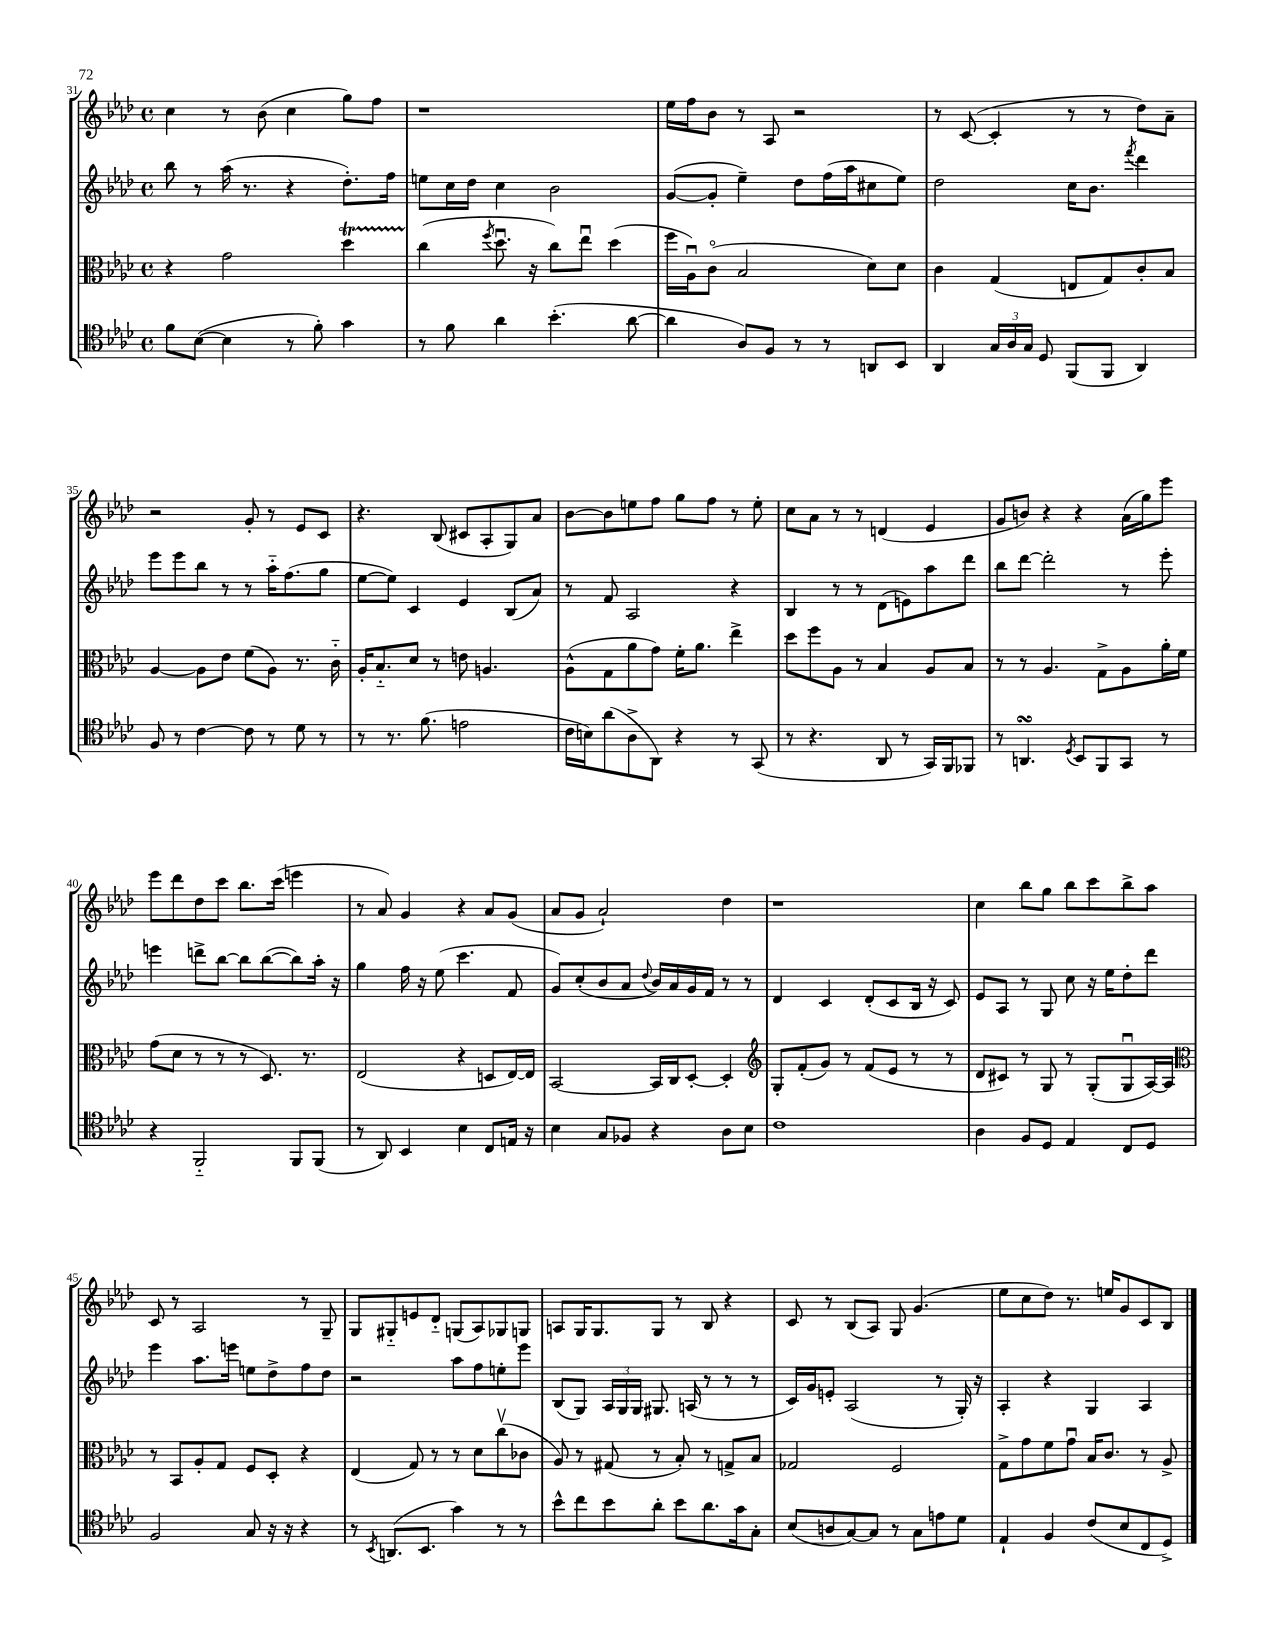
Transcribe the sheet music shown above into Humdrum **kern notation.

**kern	**kern	**kern	**kern
*staff4	*staff3	*staff2	*staff1
*clefC4	*clefC3	*clefG2	*clefG2
*k[b-e-a-d-]	*k[b-e-a-d-]	*k[b-e-a-d-]	*k[b-e-a-d-]
*M4/4	*M4/4	*M4/4	*M4/4
*met(c)	*met(c)	*met(c)	*met(c)
8f\L	4r	8bb-\	4cc\
([8B-\J	.	8r	.
4B-\]	2g\	(16aa-\	8r
.	.	8.r	.
.	.	.	(8b-\
8r	.	4r	4cc\
8f'\)	.	.	.
4g\	4dd-\	8.dd-'\L)	8gg\L)
.	.	.	8ff\J
.	.	16ff\Jk	.
=	=	=	=
8r	(4cc\	8ee\L	1r
8f\	.	16cc\L	.
.	.	16dd-\JJ	.
.	8qff/	.	.
4a-\	8.dd-u\	4cc\	.
.	16r	.	.
(4.b-'\	8cc\L)	2b-\	.
.	8ee-u\J	.	.
.	(4dd-\	.	.
[8a-\	.	.	.
=	=	=	=
4a-\]	16ff\LL	([8g/L	16ee-\LL
.	16A-u\J)	.	16ff\J
.	(8co\J	8g'/]J	8b-\J
8A-/L)	2B-/	4ee-~\)	8r
8F/J	.	.	8A-/
8r	.	8dd-\L	2r
8r	.	(16ff\L	.
.	.	16aa-\J	.
8AA/L	8d-\L)	8cc#\	.
8BB-/J	8d-\J	8ee-\J)	.
=	=	=	=
4AA-/	4c\	2dd-\	8r
.	.	.	([8c/
24G/LL	(4G/	.	4c'/]
24A-/	.	.	.
24G/JJ	.	.	.
8D-/	.	.	.
(8FF/L	8E/L	16cc\LK	8r
.	.	8.b-\J	.
8FF/J	8G/)	.	8r
.	.	8qfff/	.
4AA-/)	8c'/	4ddd-\	8dd-\L)
.	8B-/J	.	8a-~\J
=	=	=	=
8F/	[4A-/	8eee-\L	2r
8r	.	8eee-\	.
[4c\	8A-\]L	8bb-\J	.
.	8e-\J	8r	.
8c\]	(8f\L	8r	8g'/
8r	8A-\J)	16aa-'~\LK	8r
.	.	(8.ff\	.
8d-\	8.r	.	8e-/L
8r	.	8gg\J	8c/J
.	16c'~\	.	.
=	=	=	=
8r	16A-'/LK	[8ee-\L	4.r
.	8.B-'~/	.	.
8.r	.	8ee-\]J)	.
.	8d-/J	4c/	.
(8.f\	.	.	.
.	8r	.	(8B-/
2e\	8e\	4e-/	8c#/L
.	4.A/	.	8A-'/
.	.	(8B-/L	8G/)
.	.	8a-/J)	8a-/J
=	=	=	=
16c\LL	(8A-^^\L	8r	[8b-\L
16B\J)	.	.	.
(8a-\	8G\	8f/	8b-\]
8A-^\	8a-\	2A-/	8ee\
8AA-\J)	8g\J)	.	8ff\J
4r	16f'\LK	.	8gg\L
.	8.a-\J	.	.
.	.	.	8ff\J
8r	4ee-^\	4r	8r
(8GG/	.	.	8ee'\
=	=	=	=
8r	8dd-\L	4B-/	8cc\L
4.r	8ff\	.	8a-\J
.	8A-\J	8r	8r
.	8r	8r	8r
8AA-/	4B-/	(8d-\L	(4d/
8r	.	8e\)	.
16GG/LL)	8A-/L	8aa-\	4e-/
16FF/J	.	.	.
8FF-/J	8B-/J	8ddd-\J	.
=	=	=	=
8r	8r	8bb-\L	8g/L
4.AA/	8r	[8ddd-\J	8b/J)
.	4.A-/	2ddd-'\]	4r
8qD-/	.	.	.
8BB-/L	.	.	4r
8FF/	8G^\L	.	.
8GG/J	8A-\	8r	(16a-\LL
.	.	.	16gg\J)
8r	16a-'\L	8eee-'\	8eee-\J
.	16f\JJ	.	.
=	=	=	=
4r	(8g\L	4eee\	8eee-\L
.	8d-\J	.	8ddd-\
2FF'~/	8r	8ddd^\L	8dd-\
.	8r	[8bb-\J	8ccc\J
.	8r	8bb-\]L	8.bb-\L
.	8.D-/)	([8bb-\	.
.	.	.	(16ccc\Jk
8FF/L	.	8bb-\])	4eee\
.	8.r	.	.
(8FF/J	.	16aa-'\Jk	.
.	.	16r	.
=	=	=	=
8r	(2E-/	4gg\	8r
8AA-/)	.	.	8a-/)
4BB-/	.	16ff\	4g/
.	.	16r	.
.	.	(8ee-\	.
4B-\	4r	4.ccc\	4r
8C/L	8D/L	.	8a-/L
16E/Jk	[16E-/L)	8f/	(8g/J
16r	16E-/]JJ	.	.
=	=	=	=
4B-\	[2BB-/	8g/L)	8a-/L
.	.	(8cc'/	8g/J
8G/L	.	8b-/	2a-`/)
8F-/J	.	8a-/J	.
.	.	8qqdd-/	.
4r	16BB-/]LL	16b-/LL)	.
.	16C/J	16a-/	.
.	[8D-'/J	16g/	.
.	.	16f/JJ	.
8A-\L	4D-'/]	8r	4dd-\
8B-\J	.	8r	.
=	=	=	=
*	*clefG2	*	*
1c	8G'/L	4d-/	1r
.	(8f'/	.	.
.	8g/J)	4c/	.
.	8r	.	.
.	(8f/L	(8d-'/L	.
.	8e-/J	8c/	.
.	8r	16B-/Jk	.
.	.	16r	.
.	8r	8c/)	.
=	=	=	=
4A-\	8d-/L	8e-/L	4cc\
.	8c#/J)	8A-/J	.
8F/L	8r	8r	8bb-\L
8D-/J	8G/	8G/	8gg\J
4E-/	8r	8cc\	8bb-\L
.	(8G'/L	16r	8ccc\
.	.	16ee-\LK	.
8C/L	8Gu/	8dd-'\	8bb-^\
8D-/J	[16A-/L)	8ddd-\J	8aa-\J
.	16A-/]JJ	.	.
=	=	=	=
*	*clefC3	*	*
2F/	8r	4eee-\	8c/
.	8BB-/L	.	8r
.	8A-'/	8.aa-\L	2A-/
.	8G/J	.	.
.	.	16eee\Jk	.
8G/	8F/L	8ee\L	.
16r	8D-'/J	8dd-^\	.
16r	.	.	.
4r	4r	8ff\	8r
.	.	8dd-\J	8G~/
=	=	=	=
8r	(4E-/	2r	8G/L
8qBB-/	.	.	.
(8.AA/L	.	.	8G#'~/
.	8G/)	.	8e/
8.BB-/J	.	.	.
.	8r	.	8d-'~/J
4g\)	8r	8aa-\L	(8G/L
.	8d-\L	8ff\	8A-/)
8r	(8ccv\	8ee'\	8G-/
8r	8c-\J	8eee-\J	8G/J
=	=	=	=
8b-^^\L	8A-/)	(8B-/L	8A/L
8cc\	8r	8G/J)	16G/K
.	.	.	8.G/
8b-\	(8G#/	24A-/LL	.
.	.	24G/	.
.	.	24G/JJ	.
8a-'\J	8r	8.G#/	8G/J
8b-\L	8B-'/)	.	8r
.	.	(16A/	.
8.a-\	8r	8r	8B-/
.	8G^/L	8r	4r
16g\k	.	.	.
8G'\J	8B-/J	8r	.
=	=	=	=
(8B-/L	2G-/	16c/LL)	8c/
.	.	16g/J	.
8A/	.	8e'/J	8r
[8G/)	.	(2A-/	(8B-/L
8G/]J	.	.	8A-/J)
8r	2F/	.	8G/
8G\L	.	.	(4.g/
8e\	.	8r	.
8d-\J	.	16G'/)	.
.	.	16r	.
=	=	=	=
4E-`/	8G^\L	4A-'/	8ee-\L
.	8g\	.	8cc\
4F/	8f\	4r	8dd-\J)
.	8gu\J	.	8.r
(8c/L	16B-/LK	4G/	.
.	8.c/J	.	16ee/LK
8B-/	.	.	8g/
8C/	8r	4A-/	8c/
8D-^/J)	8A-^/	.	8B-/J
==	==	==	==
*-	*-	*-	*-
